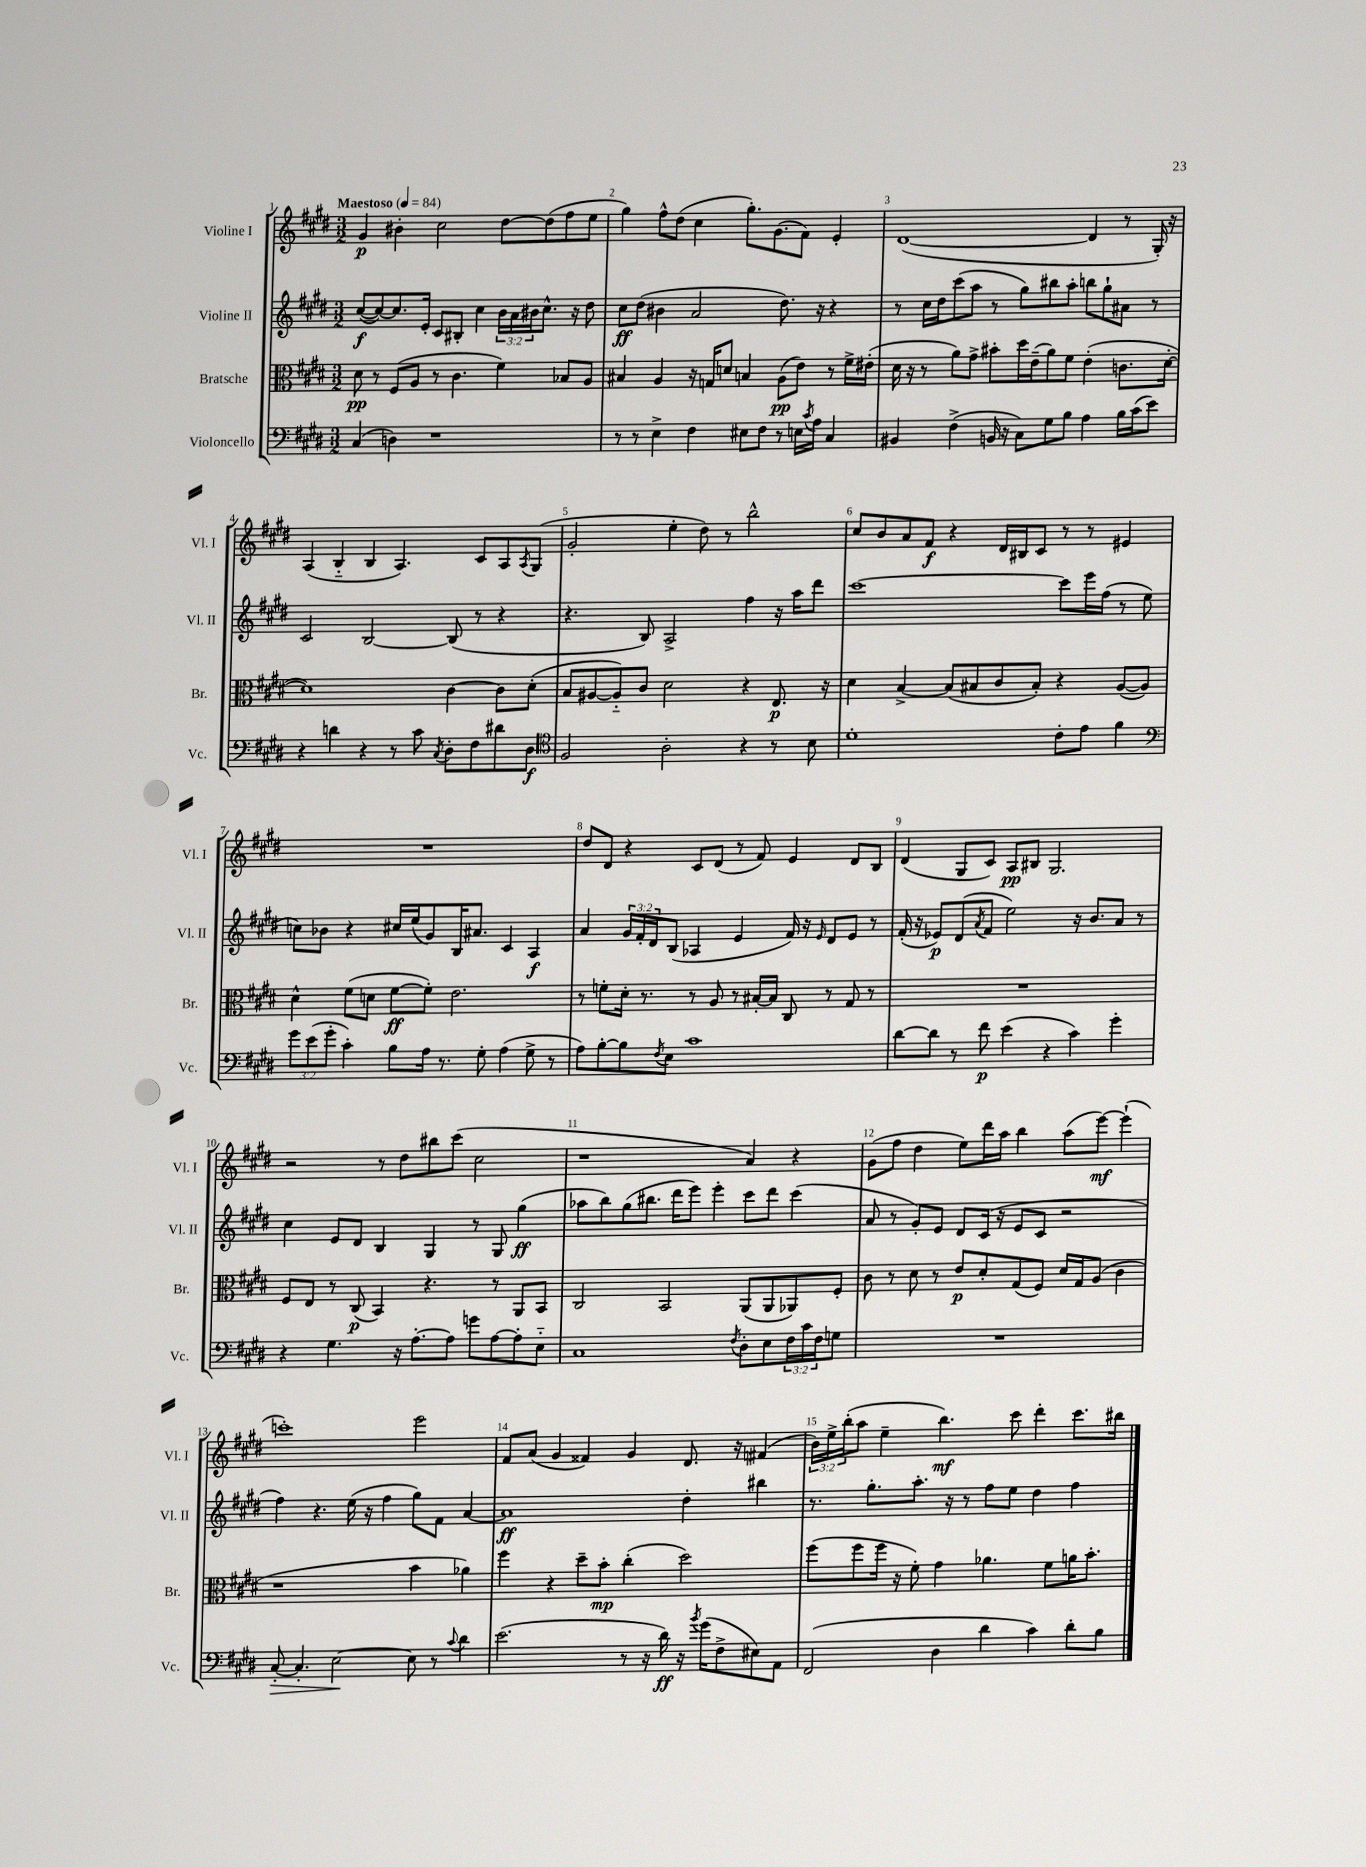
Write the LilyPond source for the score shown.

<<
\new StaffGroup <<
\new Staff = "s0" \with { instrumentName = "Violine I" shortInstrumentName = "Vl. I" } {
    \clef treble \key e \major \numericTimeSignature \time 3/2 \override Staff.TupletNumber.text = #tuplet-number::calc-fraction-text \tempo "Maestoso" 4 = 84
    gis'4\p bis'4-. cis''2 dis''8~ dis''8( fis''8 e''8 |
    gis''4) fis''8-^ dis''8( cis''4 gis''8.-.) gis'8.( fis'8) e'4-. |
    dis'1~( dis'4 r8 gis16-.) r16 |
    a4( b4-_ b4 a4.) cis'8 a8 \acciaccatura { a8 } gis8( |
    gis'2-. e''4-. dis''8) r8 b''2-^ |
    cis''8 b'8 a'8 fis'8\f r4 dis'16 bis16 cis'8 r8 r8 eis'4 |
    R1. |
    dis''8 dis'8 r4 cis'8 dis'8( r8 fis'8) e'4 dis'8 b8 |
    dis'4( gis8 cis'8) a8\pp bis8 gis2. |
    r2 r8 dis''8 bis''8 cis'''8( cis''2 |
    r1 a'4) r4 |
    gis'8( fis''8 dis''4 e''8) dis'''16 a''16 b''4 a''8( e'''8~\mf) e'''4-!( |
    c'''1-.) e'''2 |
    fis'8 a'8( gis'4 fisis'4) gis'4 dis'8. r16 fis'4( |
    \tuplet 3/2 { b'16) e''16-> b''16-.( } a''8 e''4-- b''4.\mf) cis'''8 dis'''4-. cis'''8. bis''16 \bar "|." |
}
\new Staff = "s1" \with { instrumentName = "Violine II" shortInstrumentName = "Vl. II" } {
    \clef treble \key e \major \numericTimeSignature \time 3/2 \override Staff.TupletNumber.text = #tuplet-number::calc-fraction-text
    cis''8~\f( cis''8~) cis''8. e'16-. cis'8 bis8-. cis''4 \tuplet 3/2 { b'16 a'16 bis'16 } cis''8.-^ r16 dis''8 |
    cis''8\ff dis''8( bis'4 a'2 dis''8.) r16 r4 |
    r8 cis''16 dis''16 cis'''8( a''8 r8 gis''8) bis''8 a''8-. b''8 gis''8-! ais'8 r8 |
    cis'2 b2~ b8( r8 r4 |
    r4. b8) a2-> fis''4 r16 a''16 dis'''8 |
    cis'''1~ cis'''8 e'''16 fis''16( r8 e''8 |
    c''8) bes'8 r4 cis''16 e''16( gis'8) b16 ais'8. cis'4 a4\f |
    a'4 \tuplet 3/2 { gis'16 fis'16-. dis'16 } b8( aes4 e'4 fis'16) r16 \grace { e'16 } dis'8 e'8 r8 |
    fis'16-.( r16 ees'8\p) dis'8( \acciaccatura { a'8 } fis'8 e''2) r16 b'8. a'8 r8 |
    cis''4 e'8 dis'8 b4 gis4 r8 gis8 gis''4\ff( |
    aes''8 b''8) gis''8( bis''8. dis'''16 e'''8) e'''4-. cis'''8 dis'''8 cis'''4( |
    a'8 r8 gis'8-.) e'8 dis'8 cis'16( r16 e'8 cis'8 r2 |
    fis''4) r4. e''16( r16 fis''4 gis''8) fis'8 a'4~ |
    a'1\ff dis''4-. bis''4 |
    r8. gis''8.-. a''8.-. r16 r8 fis''8 e''8 dis''4 fis''4 \bar "|." |
}
\new Staff = "s2" \with { instrumentName = "Bratsche" shortInstrumentName = "Br." } {
    \clef alto \key e \major \numericTimeSignature \time 3/2
    dis'8\pp r8 fis8( a8 r8 cis'4. fis'4) bes8 a8 |
    bis4 a4 r16 g16 d'8 b4 a8\pp( e'8) r8 fis'16-> eis'16-.( |
    dis'16 r16 r8 a'8) gis'8-> bis'8-. dis''16 e'16--( a'8) fis'8 e'4-.( c'8. dis'16~-. |
    dis'1) cis'4~ cis'8 dis'8-.( |
    b8 ais8~ ais8-_) cis'8 dis'2 r4 e8.\p r16 |
    dis'4 b4~-> b8( bis8 cis'8 bis8-.) r4 a8~( a8) |
    dis'4-^ fis'8( d'8 fis'8~\ff fis'8-.) e'2. |
    r8 f'8-. dis'16-. r8. r8 a8 r8 bis16~-. bis16 cis8 r8 gis8 r8 |
    R1. |
    fis8 e8 r8 cis8\p( b,4) r4. r8 a,8 b,8 |
    cis2 b,2 a,8( a,8 aes,8) fis8-. |
    cis'8 r8 dis'8 r8 e'8\p dis'8-. gis8( fis8) dis'16 gis16 a8( cis'4 |
    r1 b'4 aes'4) |
    fis''4 r4 dis''8-- b'8-.\mp cis''4-.( dis''2) |
    fis''8( fis''8 fis''16 r16 fis'8-.) gis'4 aes'4. fis'8 a'16 b'8.-. \bar "|." |
}
\new Staff = "s3" \with { instrumentName = "Violoncello" shortInstrumentName = "Vc." } {
    \clef bass \key e \major \numericTimeSignature \time 3/2 \override Staff.TupletNumber.text = #tuplet-number::calc-fraction-text
    cis4( d4) r1 |
    r8 r8 e4-> fis4 eis8 fis8 r8 e16 \acciaccatura { cis'8 } a16 cis4 |
    bis,4 fis4->( b,16 r16 cis8) gis8 b8 a4 b16 cis'16( e'8) |
    r4 d'4 r4 r8 cis'8 \acciaccatura { cis8 } dis8-. fis8 dis'8 dis8\f |
    \clef tenor fis2 a2-. r4 r8 b8 |
    dis'1-. cis'8-. e'8 fis'4 |
    \clef bass \tuplet 3/2 { gis'8 e'8( gis'8-. } cis'4-.) b8 a16 r8. gis8-. a4( gis8-> r8 |
    a8) b8~-. b8 \acciaccatura { fis8 } e8 cis'1 |
    dis'8~ dis'8 r8 fis'8\p e'4( r4 cis'4) gis'4-. |
    r4 gis4. r16 a8.~-. a8 g'8 a8~ a8-. e8-_ |
    cis1 \acciaccatura { fis8 } dis8-. e8 \tuplet 3/2 { fis16 cis'16 fis16 } g8 |
    R1. |
    cis8~-.\> cis4.-. e2~\! e8 r8 \appoggiatura { cis'8 } dis'4 |
    e'2.( r8 r16 dis'16\ff) r16 \acciaccatura { b'8 } gis'16( fis8-> eis8) a,8 |
    fis,2( dis4 dis'4 cis'4) dis'8-. b8 \bar "|." |
}
>>
>>
\layout { \context { \Score \override BarNumber.break-visibility = ##(#f #t #t) barNumberVisibility = #all-bar-numbers-visible } }
